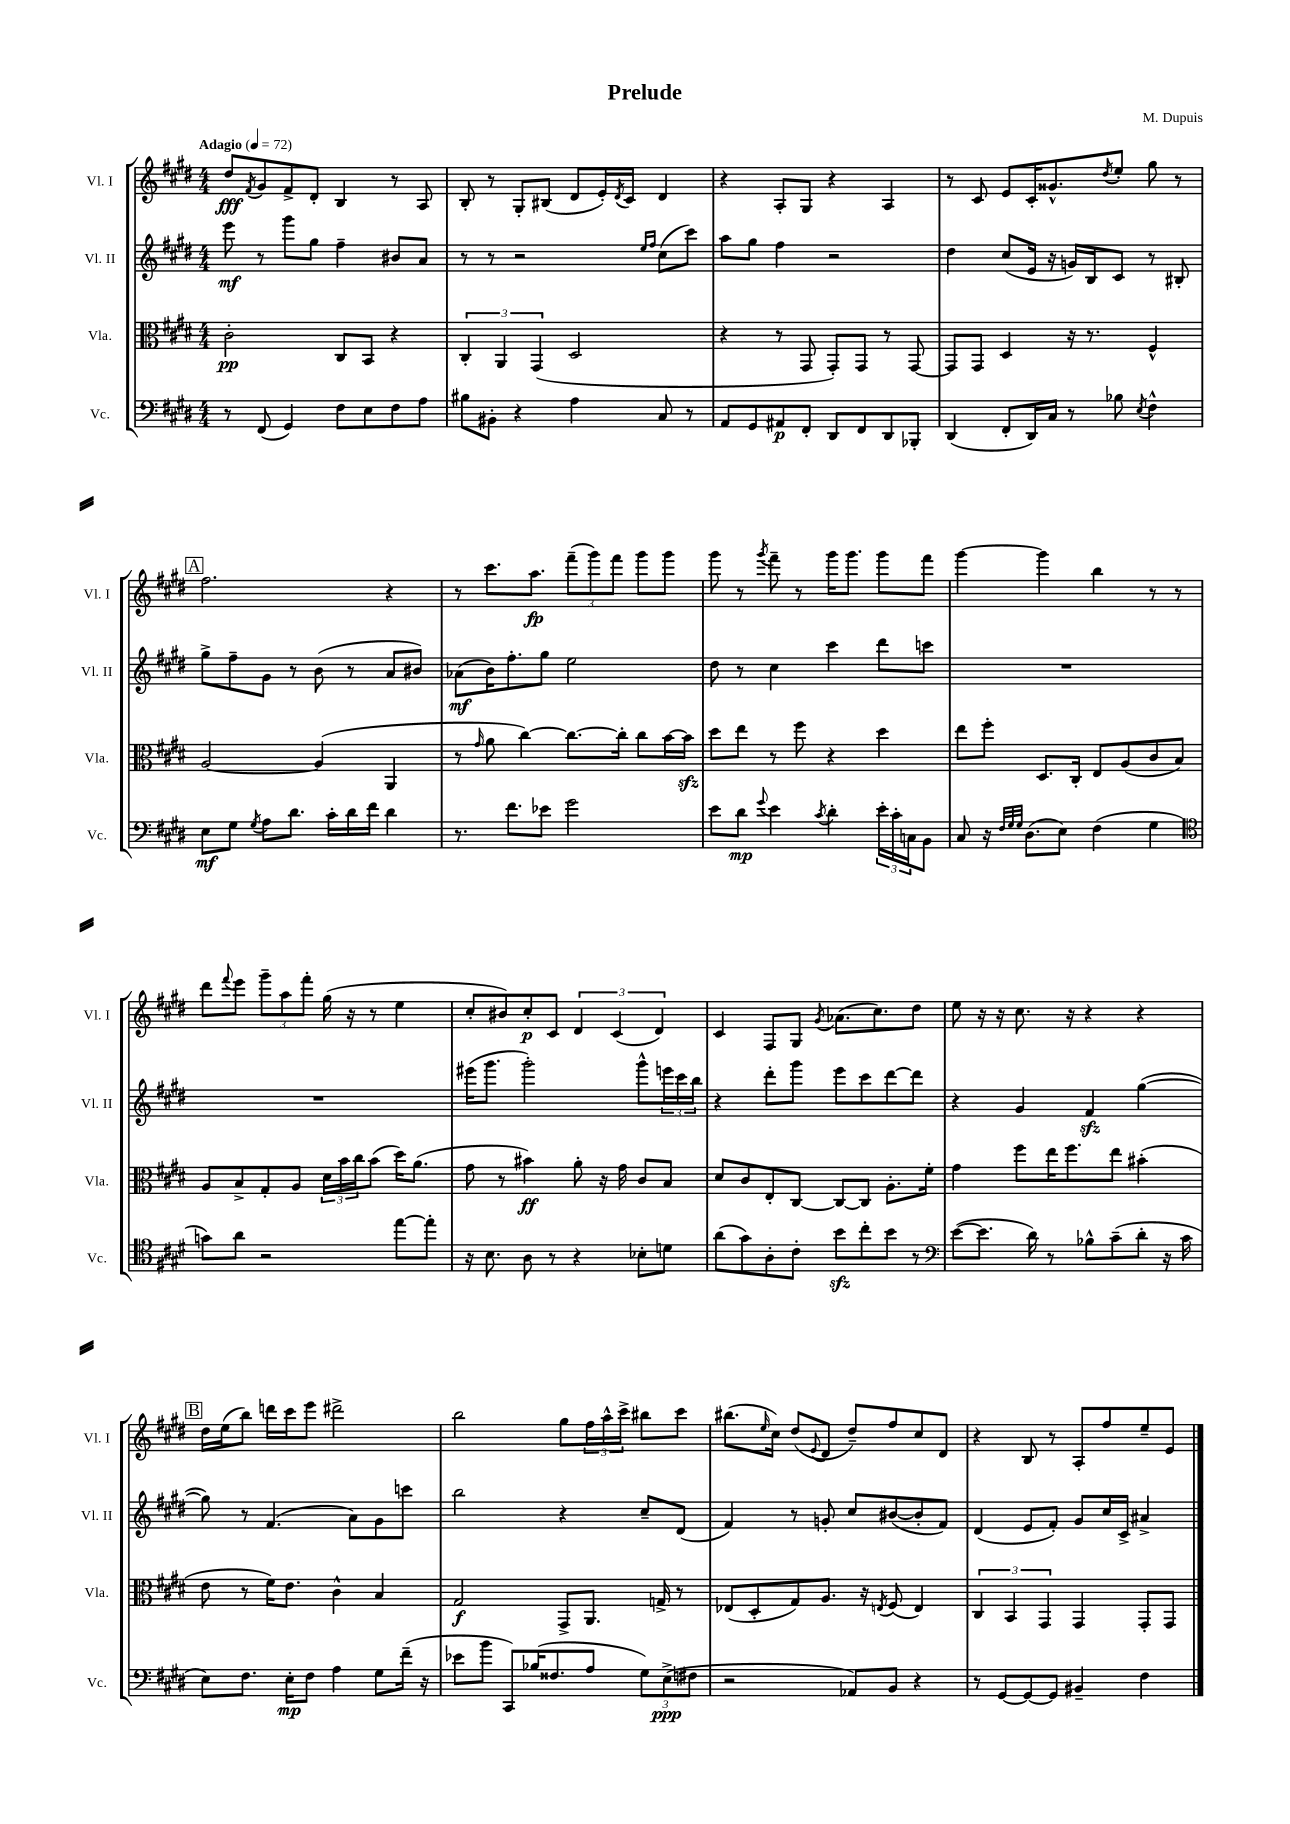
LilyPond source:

\header { title = "Prelude" composer = "M. Dupuis" }
<<
\new StaffGroup <<
\new Staff = "s0" \with { instrumentName = "Vl. I" shortInstrumentName = "Vl. I" } {
    \clef treble \key e \major \numericTimeSignature \time 4/4 \tempo "Adagio" 4 = 72
    dis''8\fff \acciaccatura { fis'8 } gis'8 fis'8-> dis'8-. b4 r8 a8 |
    b8-. r8 gis8-. bis8( dis'8 e'16-.) \acciaccatura { dis'8 } cis'16 dis'4 |
    r4 a8-. gis8 r4 a4 |
    r8 cis'8 e'8 cis'16-. gisis'8.-^ \acciaccatura { dis''8 } e''8-. gis''8 r8 |
    \mark \markup { \box "A" } fis''2. r4 |
    r8 cis'''8. a''8.\fp \tuplet 3/2 { fis'''8--( gis'''8) fis'''8 } gis'''8 gis'''8 |
    gis'''8 r8 \acciaccatura { gis'''8 } fis'''8-- r8 gis'''16 gis'''8. gis'''8 fis'''8 |
    gis'''4~ gis'''4 b''4 r8 r8 |
    dis'''8 \appoggiatura { fis'''8 } e'''8 \tuplet 3/2 { gis'''8-- a''8 fis'''8-. } gis''16( r16 r8 e''4 |
    cis''8-. bis'8) cis''8-.\p cis'8 \tuplet 3/2 { dis'4 cis'4( dis'4) } |
    cis'4 fis8 gis8 \acciaccatura { gis'8 } aes'8.( cis''8.) dis''8 |
    e''8 r16 r16 cis''8. r16 r4 r4 |
    \mark \markup { \box "B" } dis''16 e''16( b''8) d'''16 cis'''16 e'''8 dis'''2-> |
    b''2 gis''8 \tuplet 3/2 { fis''16 a''16-^ cis'''16-> } bis''8 cis'''8 |
    bis''8.( \grace { e''16 } cis''16) dis''8( \appoggiatura { e'8 } dis'8 dis''8--) fis''8 cis''8 dis'8 |
    r4 b8 r8 a8-. fis''8 e''8-- e'8 \bar "|." |
}
\new Staff = "s1" \with { instrumentName = "Vl. II" shortInstrumentName = "Vl. II" } {
    \clef treble \key e \major \numericTimeSignature \time 4/4
    e'''8\mf r8 gis'''8 gis''8 fis''4-- bis'8 a'8 |
    r8 r8 r2 \grace { e''16 fis''16 } cis''8( cis'''8) |
    a''8 gis''8 fis''4 r2 |
    dis''4 cis''8( e'16 r16 g'16) b16 cis'8 r8 bis8-. |
    \mark \markup { \box "A" } gis''8-> fis''8-- gis'8 r8 b'8( r8 a'8 bis'8) |
    aes'8\mf( b'16) fis''8.-. gis''8 e''2 |
    dis''8 r8 cis''4 cis'''4 dis'''8 c'''8 |
    R1 |
    R1 |
    eis'''16( gis'''8. gis'''2-.) gis'''8-^ \tuplet 3/2 { e'''16 cis'''16 b''16 } |
    r4 dis'''8-. gis'''8 e'''8 cis'''8 dis'''8~ dis'''8 |
    r4 gis'4 fis'4\sfz gis''4~( |
    \mark \markup { \box "B" } gis''8) r8 fis'4.( a'8) gis'8 c'''8 |
    b''2 r4 cis''8-- dis'8( |
    fis'4) r8 g'8-. cis''8 bis'8~( bis'8-. fis'8) |
    dis'4( e'8 fis'8-.) gis'8 cis''16 cis'16-> ais'4-> \bar "|." |
}
\new Staff = "s2" \with { instrumentName = "Vla." shortInstrumentName = "Vla." } {
    \clef alto \key e \major \numericTimeSignature \time 4/4
    cis'2-.\pp cis8 b,8 r4 |
    \tuplet 3/2 { cis4-. a,4 gis,4( } dis2 |
    r4 r8 gis,8 gis,8-.) gis,8 r8 gis,8~ |
    gis,8 gis,8 dis4 r16 r8. fis4-^ |
    \mark \markup { \box "A" } a2~ a4( a,4 |
    r8 \grace { gis'16 } a'8 cis''4~) cis''8.~ cis''16-. cis''8 b'16~ b'16\sfz |
    dis''8 e''8 r8 fis''8 r4 dis''4 |
    e''8 fis''8-. dis8. cis16-. e8 a8( cis'8 b8) |
    a8 b8-> gis8-. a8 \tuplet 3/2 { dis'16 b'16 cis''16 } b'8( dis''16) a'8.( |
    gis'8 r8 bis'4\ff) a'8-. r16 gis'16 cis'8 b8 |
    dis'8 cis'8 e8-. cis8~ cis8~ cis8 a8.-. fis'16-. |
    gis'4 fis''8 e''16 fis''8. e''8 bis'4-.( |
    \mark \markup { \box "B" } e'8 r8 fis'16) e'8. cis'4-^ b4 |
    gis2\f gis,8-> a,8. g16-> r8 |
    ees8( dis8-. gis8) a8. r16 \acciaccatura { e8 } fis8( e4) |
    \tuplet 3/2 { cis4 b,4 gis,4 } gis,4 gis,8-. gis,8 \bar "|." |
}
\new Staff = "s3" \with { instrumentName = "Vc." shortInstrumentName = "Vc." } {
    \clef bass \key e \major \numericTimeSignature \time 4/4
    r8 fis,8( gis,4) fis8 e8 fis8 a8 |
    bis8 bis,8-. r4 a4 cis8 r8 |
    a,8 gis,8 ais,8\p fis,8-. dis,8 fis,8 dis,8 bes,,8-. |
    dis,4( fis,8-. dis,16) cis16 r8 bes8 \acciaccatura { e8 } fis4-^ |
    \mark \markup { \box "A" } e8\mf gis8 \acciaccatura { gis8 } a8 dis'8. cis'16-. dis'16 fis'16 dis'4 |
    r8. fis'8. ees'8 gis'2 |
    e'8 dis'8\mp \appoggiatura { gis'8 } e'4 \acciaccatura { cis'8 } dis'4-. \tuplet 3/2 { e'16-. cis'16-. c16 } b,8 |
    cis8 r16 \grace { fis32 gis32 gis32 } dis8.( e8) fis4( gis4 |
    \clef tenor g'8) a'8 r2 e''8~ e''8-. |
    r16 b8. a8 r8 r4 bes8-. d'8 |
    a'8( gis'8) a8-. cis'8-. b'8\sfz cis''8-. b'8 r8 |
    \clef bass e'8~( e'8. dis'16) r8 bes8-^ cis'8--( dis'8-. r16 cis'16 |
    \mark \markup { \box "B" } e8) fis8. e16-.\mp fis8 a4 gis8 fis'16--( r16 |
    ees'8 b'8 cis,8) bes16( fisis8. a8 \tuplet 3/2 { gis8) e8->\ppp( fis8 } |
    r2 aes,8) b,8 r4 |
    r8 gis,8~ gis,8~ gis,8 bis,4-- fis4 \bar "|." |
}
>>
>>
\layout { \context { \Score \remove "Bar_number_engraver" } }
